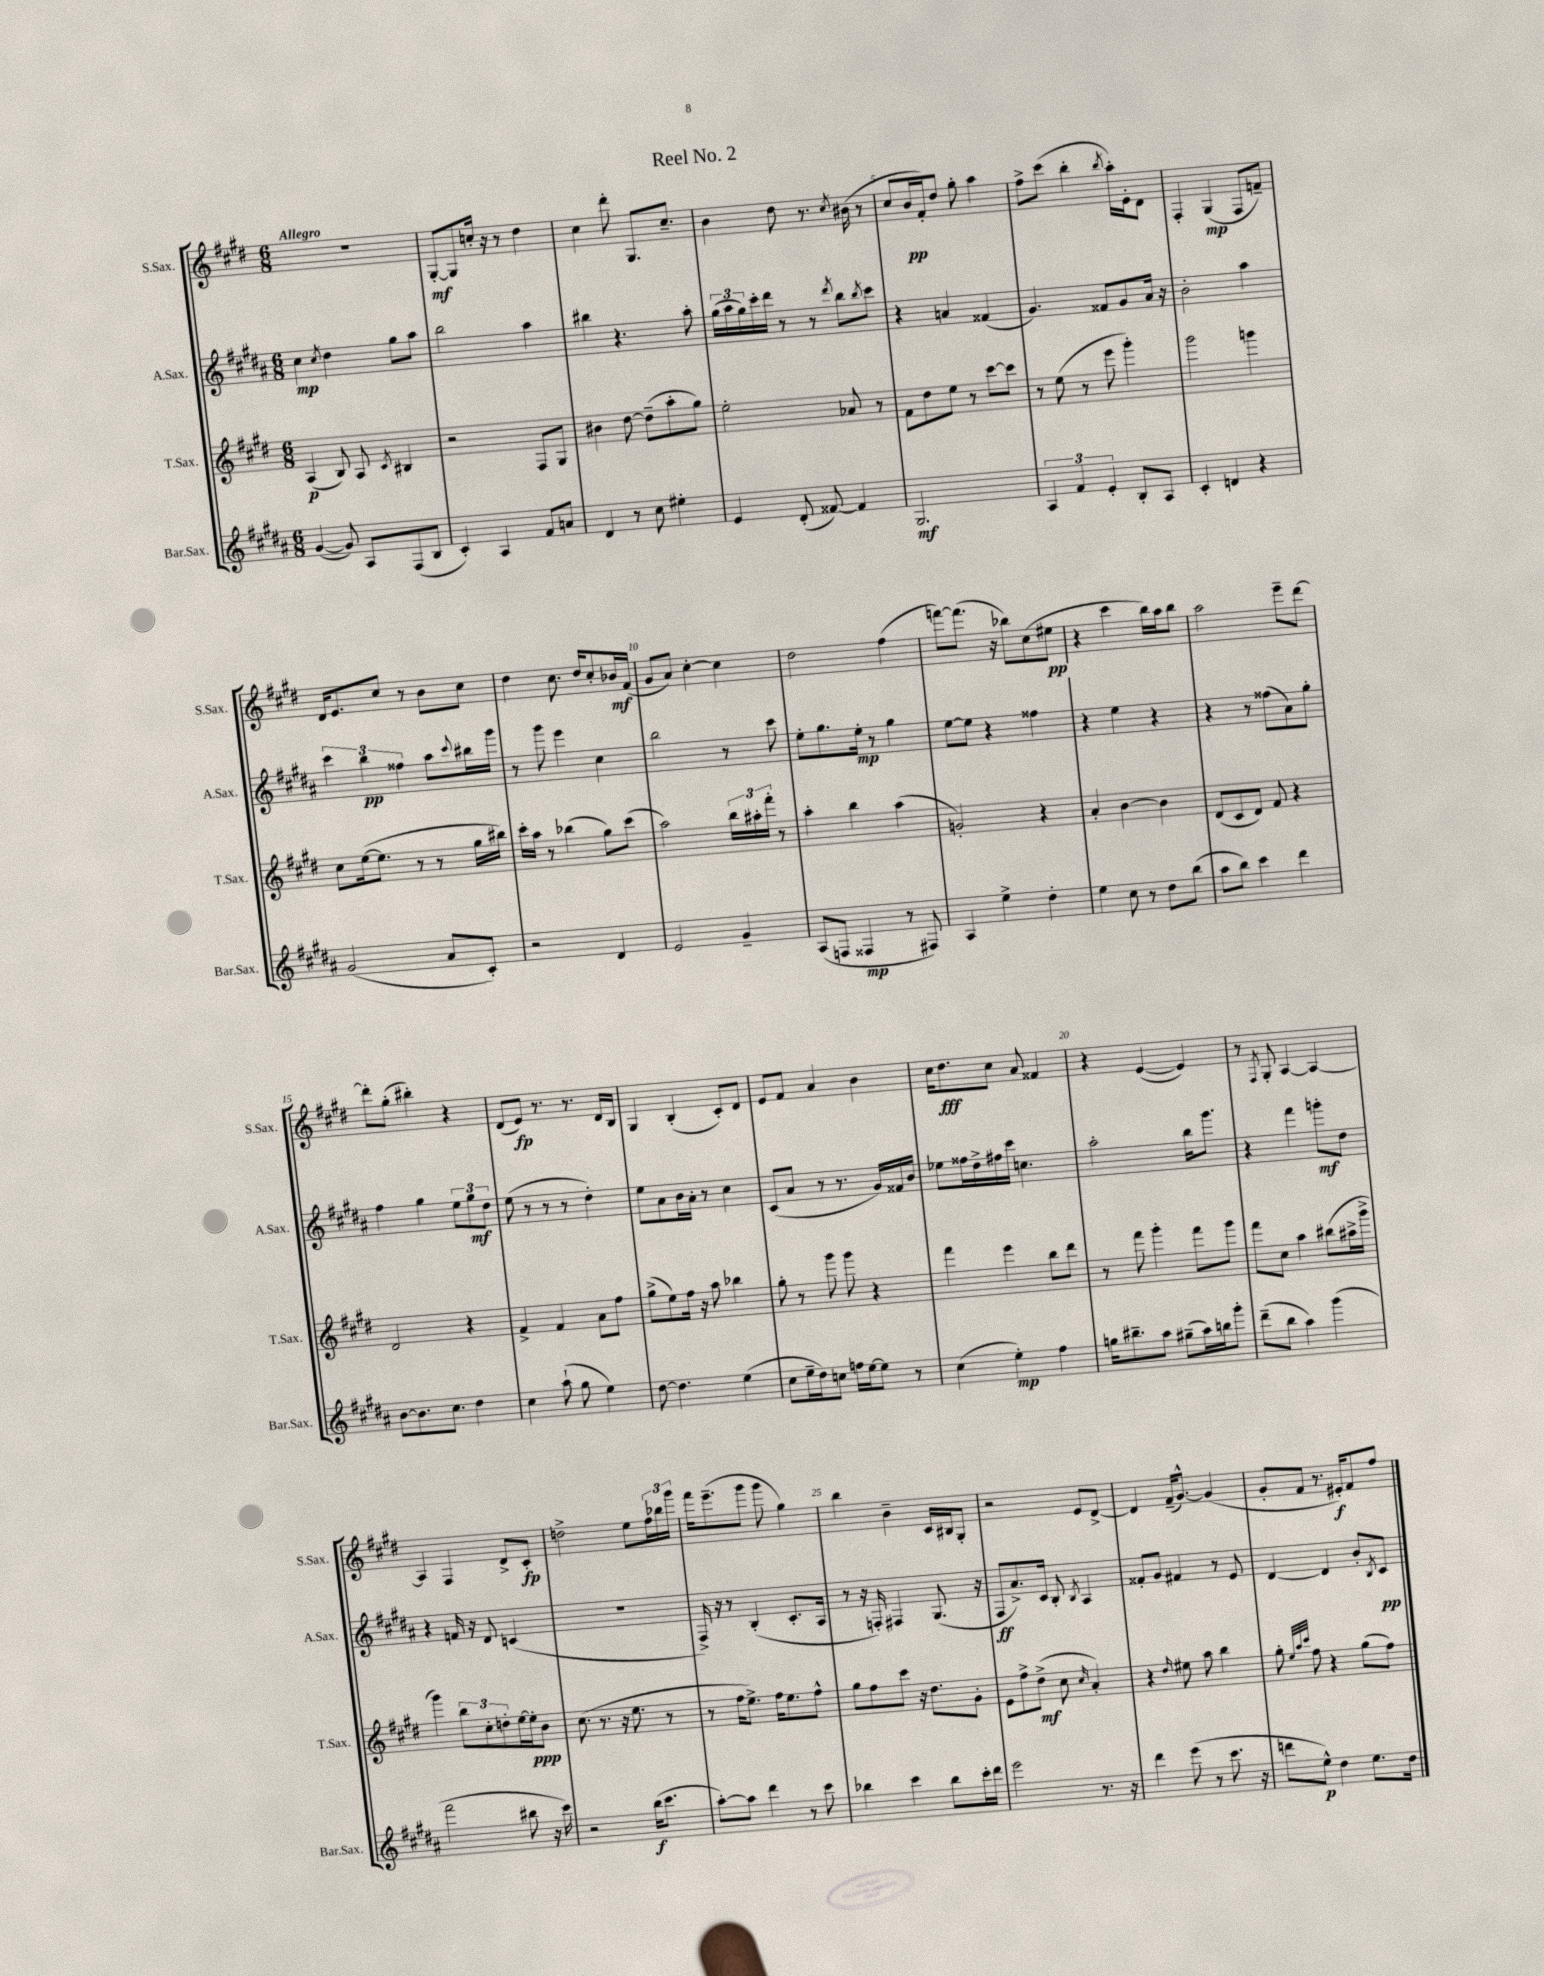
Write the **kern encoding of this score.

**kern	**dynam	**kern	**dynam	**kern	**dynam	**kern	**dynam
*part4	*part4	*part3	*part3	*part2	*part2	*part1	*part1
*staff4	*staff4	*staff3	*staff3	*staff2	*staff2	*staff1	*staff1
*I"Bar.Sax.	*	*I"T.Sax.	*	*I"A.Sax.	*	*I"S.Sax.	*
*I'Bar.Sax.	*	*I'T.Sax.	*	*I'A.Sax.	*	*I'S.Sax.	*
*clefG2	*	*clefG2	*	*clefG2	*	*clefG2	*
*k[f#c#g#d#a#]	*	*k[f#c#g#d#]	*	*k[f#c#g#d#a#]	*	*k[f#c#g#d#]	*
*M6/8	*	*M6/8	*	*M6/8	*	*M6/8	*
=1	=1	=1	=1	=1	=1	=1	=1
!	!	!	!	!	!	!LO:TX:a:B:t=Allegro	!
([4g#/	.	(4A/	p	4cc#\	mp	2.r	.
.	.	.	.	8qcc#/	.	.	.
8g#/])	.	8B/)	.	4dd#\	.	.	.
8A#/L	.	8A/	.	.	.	.	.
.	.	8qc#/	.	.	.	.	.
(8F#/	.	4B#X/	.	8gg#\L	.	.	.
8B/J	.	.	.	8aa#\J	.	.	.
=2	=2	=2	=2	=2	=2	=2	=2
4c#'/)	.	2r	.	2bb\	.	[8G#'/L	mf
.	.	.	.	.	.	8G#/]	.
4A#/	.	.	.	.	.	16ccn'/Jk	.
.	.	.	.	.	.	16r	.
.	.	.	.	.	.	8r	.
8f#/L	.	8F#/L	.	4aa#\	.	4dd#\	.
8an/J	.	8G#/J	.	.	.	.	.
=3	=3	=3	=3	=3	=3	=3	=3
4d#/	.	4b#X\	.	4bb#X\	.	4cc#\	.
8r	.	[8dd#\	.	4.r	.	8ddd#'\	.
8cc#\	.	(8dd#~\L]	.	.	.	8.G#/L	.
4ee#X'\	.	8aa'\	.	.	.	.	.
.	.	.	.	.	.	8.cc#~/J	.
.	.	8gg#\J)	.	8aa#'\	.	.	.
=4	=4	=4	=4	=4	=4	=4	=4
4e/	.	2ee'\	.	(24gg#\LL	.	4b\	.
.	.	.	.	24aa#\	.	.	.
.	.	.	.	24gg#\)	.	.	.
.	.	.	.	16ccc#'\	.	.	.
.	.	.	.	16ddd#\JJ	.	.	.
(8d#'/	.	.	.	8r	.	8dd#\	.
[8f##X/)	.	.	.	8r	.	8.r	.
.	.	.	.	8qddd#/	.	.	.
4f##/]	.	8a-X/	.	8bb\L	.	.	.
.	.	.	.	.	.	8qcc#/	.
.	.	.	.	.	.	(16b#X\	.
.	.	.	.	8qbb/	.	.	.
.	.	8r	.	8ccc#\J	.	8r	.
=5	=5	=5	=5	=5	=5	=5	=5
2.G#/	mf	8f#\L	.	4r	.	8cc#/L	.
.	.	8dd#\	.	.	.	16b/L	pp
.	.	.	.	.	.	16f#'/J)	.
.	.	8ee\J	.	4an/	.	8dd#/J	.
.	.	8r	.	.	.	8gg#'\	.
.	.	[8ccc#\L	.	(4f##X/	.	4aa\	.
.	.	8ccc#\J]	.	.	.	.	.
=6	=6	=6	=6	=6	=6	=6	=6
6A#/	.	8r	.	4.g#/)	.	8ff#^\L	.
.	.	(8ee\	.	.	.	(8ccc#\J	.
6f#/	.	.	.	.	.	.	.
.	.	8r	.	.	.	4bb'\	.
6e'/	.	.	.	.	.	.	.
.	.	8eee\	.	8f##X/L	.	.	.
.	.	.	.	.	.	8qbb/	.
8B'/L	.	4ggg#'\)	.	8g#/	.	16aa'\LL)	.
.	.	.	.	.	.	16e'\J	.
8A#/J	.	.	.	16a#/Jk	.	8d#\J	.
.	.	.	.	16r	.	.	.
=7	=7	=7	=7	=7	=7	=7	=7
4c#'/	.	2ggg#\	.	2b'\	.	4F#'/	.
4dn/	.	.	.	.	.	(4G#/	mp
4r	.	4gggn\	.	4aa#\	.	8F#/L	.
.	.	.	.	.	.	8fn~/J)	.
!!LO:LB:g=z
=8	=8	=8	=8	=8	=8	=8	=8
(2g#/	.	8cc#\L	.	6ccc#\	.	16d#/KL	.
.	.	.	.	.	.	8.e/	.
.	.	([16ee\k	.	.	.	.	.
.	.	.	.	6bb\	pp	.	.
.	.	8.ee\J]	.	.	.	.	.
.	.	.	.	.	.	8cc#/J	.
.	.	.	.	6ff##X\	.	.	.
.	.	8r	.	.	.	8r	.
8a#/L	.	8r	.	8aa#\L	.	8b\L	.
.	.	.	.	8qqccc#/	.	.	.
8c#'/J)	.	16gg#\LL	.	16bb#X\L	.	8cc#\J	.
.	.	16bb#X\JJ)	.	16ggg#\JJ	.	.	.
=9	=9	=9	=9	=9	=9	=9	=9
2r	.	16ccc#'\LL	.	8r	.	4dd#\	.
.	.	16aa\JJ	.	.	.	.	.
.	.	8r	.	8ggg#\	.	.	.
.	.	(4bb-X\	.	4eee\	.	8.cc#\	.
.	.	.	.	.	.	16dd#/KL	.
4d#/	.	8gg#\L)	.	4cc#\	.	8cc#'/	.
.	.	(8ccc#\J	.	.	.	16b-X/L	mf
.	.	.	.	.	.	(16f#/JJ	.
=10	=10	=10	=10	=10	=10	=10	=10
2e/	.	2aa\)	.	2bb\	.	8g#/L	.
.	.	.	.	.	.	8a/J)	.
.	.	.	.	.	.	[4cc#'\	.
4g#~/	.	24bb\LL	.	8r	.	4cc#\]	.
.	.	24aa#X'\	.	.	.	.	.
.	.	24fff#'\JJ	.	.	.	.	.
.	.	8r	.	8ccc#\	.	.	.
=11	=11	=11	=11	=11	=11	=11	=11
(8A#/L	.	4aa'\	.	8ee'\L	.	2dd#\	.
8Fn/J	.	.	.	8.gg#\	.	.	.
4F##X/	mp	4bb\	.	.	.	.	.
.	.	.	.	16ee'\Jk	mp	.	.
.	.	.	.	8r	.	.	.
8r	.	(4aa\	.	4gg#\	.	(4ff#\	.
8F#X/)	.	.	.	.	.	.	.
=12	=12	=12	=12	=12	=12	=12	=12
4A#/	.	2gn'/)	.	[8ee\L	.	[8fffn\L)	.
.	.	.	.	8ee\J]	.	(8.fff\J]	.
4ee^\	.	.	.	4r	.	.	.
.	.	.	.	.	.	16r	.
.	.	.	.	.	.	8bb-X\L)	.
4dd#'\	.	4r	.	4ff##X\	.	(8cc#\	.
.	.	.	.	.	.	8ee#X\J	pp
=13	=13	=13	=13	=13	=13	=13	=13
4ee\	.	4a'/	.	4r	.	4r	.
8cc#\	.	[4b\	.	4ee\	.	4ccc#\	.
8r	.	.	.	.	.	.	.
8dd#\L	.	4b\]	.	4r	.	16bb\LL)	.
.	.	.	.	.	.	16aa\J	.
(8bb\J	.	.	.	.	.	8bb\J	.
=14	=14	=14	=14	=14	=14	=14	=14
8aa#\L	.	(8d#/L	.	4r	.	2aa\	.
8bb\J)	.	8c#/	.	.	.	.	.
4ccc#\	.	8d#/J)	.	8r	.	.	.
.	.	8f#/	.	(8ff##X\L	.	.	.
4ddd#\	.	4r	.	8a#\)	.	8eee~\L	.
.	.	.	.	8gg#'\J	.	[8ddd#\J	.
!!LO:LB:g=z
=15	=15	=15	=15	=15	=15	=15	=15
[8b\L	.	2d#/	.	4ff#\	.	8ddd#'\L]	.
8.b\]	.	.	.	.	.	(8gg#'\J	.
.	.	.	.	4gg#\	.	4bb#X'\)	.
8.cc#\J	.	.	.	.	.	.	.
4dd#\	.	4r	.	12ee\L	.	4r	.
.	.	.	.	12gg#\	mf	.	.
.	.	.	.	12dd#\J	.	.	.
=16	=16	=16	=16	=16	=16	=16	=16
4cc#\	.	4f#^/	.	(8ee\	.	(8d#/L	.
.	.	.	.	8r	.	8e/J)	fp
(8aa#`\	.	4f#/	.	8r	.	8.r	.
8gg#\	.	.	.	8r	.	.	.
.	.	.	.	.	.	8.r	.
4ee\)	.	8a\L	.	4dd#'\)	.	.	.
.	.	8ff#\J	.	.	.	16d#/LL	.
.	.	.	.	.	.	16B/JJ	.
=17	=17	=17	=17	=17	=17	=17	=17
[8dd#\	.	(8gg#^\L	.	8ee\L	.	4G#/	.
4.dd#\]	.	8ee\)	.	8a#\	.	.	.
.	.	16ff#\Jk	.	16b\L	.	(4B'/	.
.	.	16r	.	16a#'\JJ	.	.	.
.	.	8aa\	.	8r	.	.	.
(4ee\	.	4bb-X\	.	4cc#\	.	8c#'/L)	.
.	.	.	.	.	.	8d#/J	.
=18	=18	=18	=18	=18	=18	=18	=18
8cc#\L	.	8gg#'\	.	(8c#/L	.	8e/L	.
16ee~\L	.	8r	.	8a#/J	.	8f#/J	.
16dd#\J)	.	.	.	.	.	.	.
8ccn\J	.	8ggg#\	.	8r	.	4a/	.
16ffn\LL	.	8ggg#\	.	8.r	.	.	.
[16ee\J	.	.	.	.	.	.	.
8ee\J]	.	4r	.	.	.	4b\	.
.	.	.	.	16g#/LL)	.	.	.
8r	.	.	.	16f##X/	.	.	.
.	.	.	.	16b/JJ	.	.	.
=19	=19	=19	=19	=19	=19	=19	=19
(4cc#\	.	4fff#\	.	8ee-X\L	.	16cc#\KL	.
.	.	.	.	.	.	8.dd#\	fff
.	.	.	.	16ff##X\L	.	.	.
.	.	.	.	16dd#^\	.	.	.
4ee'\)	mp	4eee\	.	16ff#X\	.	8cc#\J	.
.	.	.	.	16ccc#\JJ	.	.	.
.	.	.	.	4.ccn\	.	8a/	.
4ff#\	.	8bb\L	.	.	.	4f##X/	.
.	.	8ddd#\J	.	.	.	.	.
=20	=20	=20	=20	=20	=20	=20	=20
16ggn\KL	.	8r	.	2aa#'\	.	4r	.
8.bb#X~\	.	.	.	.	.	.	.
.	.	8fff#\	.	.	.	.	.
8aa#\J	.	4ggg#'\	.	.	.	([4e/	.
(8gg#X~\L	.	.	.	.	.	.	.
16aa#\L)	.	8fff#\L	.	16bb\KL	.	4e/])	.
16bbn\J	.	.	.	8.ggg#\J	.	.	.
8ggg#'\J	.	8ggg#\J	.	.	.	.	.
=21	=21	=21	=21	=21	=21	=21	=21
(8ddd#~\L	.	8fff#\L	.	4r	.	8r	.
.	.	.	.	.	.	8qF#/	.
8bb\J	.	8cc#\J	.	.	.	8G#'/	.
4aa#\)	.	4aa\	.	4fff#\	.	[4A/	.
(4ggg#\	.	(8bb#X\L	.	8gggn'\L	mf	4A/_	.
.	.	16aa#X^\L	.	8dd#\J	.	.	.
.	.	16ggg#^\JJ	.	.	.	.	.
!!LO:LB:g=z
=22	=22	=22	=22	=22	=22	=22	=22
2fff#\	.	4ggg#\)	.	4r	.	4A/]	.
.	.	12bb\L	.	16fn/	.	4F#/	.
.	.	.	.	16r	.	.	.
.	.	12cc#'\	.	.	.	.	.
.	.	.	.	8d#/	.	.	.
.	.	12ddn'\	.	.	.	.	.
8bb#X\	.	[16ee\L	.	(4cn/	.	8d#^/L	.
.	.	16ee'\J]	ppp	.	.	.	.
16r	.	8b\J	.	.	.	8c#'/J	fp
16ccc#\)	.	.	.	.	.	.	.
=23	=23	=23	=23	=23	=23	=23	=23
2r	.	(8.cc#\	.	2.r	.	2ddn^\	.
.	.	8.r	.	.	.	.	.
.	.	16r	.	.	.	.	.
.	.	8.ee\	.	.	.	.	.
(16bb\KL	f	.	.	.	.	8ee\L	.
8.ccc#\J	.	.	.	.	.	.	.
.	.	8r	.	.	.	24ff#\L	.
.	.	.	.	.	.	24bb-X\	.
.	.	.	.	.	.	24ggg#\JJ	.
=24	=24	=24	=24	=24	=24	=24	=24
[8aa#'\L)	.	8r	.	16F#^/)	.	16fff#\KL	.
.	.	.	.	16r	.	(8.eee~\	.
8aa#\J]	.	16ff#\KL	.	8r	.	.	.
.	.	8.ee^\J)	.	.	.	.	.
4ddd#\	.	.	.	(4B'/	.	8ggg#\J	.
.	.	16ff#\KL	.	.	.	8ggg#\	.
.	.	8.ee\	.	.	.	.	.
8r	.	.	.	8.c#'/L	.	4gg#\)	.
8ccc#\	.	8ff#^^\J	.	.	.	.	.
.	.	.	.	16A#/Jk	.	.	.
=25	=25	=25	=25	=25	=25	=25	=25
4bb-X\	.	8gg#\L	.	8r	.	4bb\	.
.	.	8ff#\	.	16r	.	.	.
.	.	.	.	16Fn'/)	.	.	.
4ccc#\	.	8ccc#\J	.	4F#X/	.	4b~\	.
.	.	16r	.	.	.	.	.
.	.	8.dd#\L	.	.	.	.	.
8bb-\L	.	.	.	(8.G#/	.	16c#/LL	.
.	.	.	.	.	.	16B#X/J	.
16ccc#'\L	.	8g#'\J	.	.	.	8G#'/J	.
16ddd#\JJ	.	.	.	16r	.	.	.
=26	=26	=26	=26	=26	=26	=26	=26
2eee\	.	8e\L	.	8F#/L	ff	2r	.
.	.	8ff#^\	.	8.a#^/)	.	.	.
.	.	(8dd#^\J	mf	.	.	.	.
.	.	.	.	16c#/Jk	.	.	.
.	.	8cc#\	.	8B'/	.	.	.
.	.	16qqcc#/	.	8qB/	.	.	.
8.r	.	4a'/)	.	4A#/	.	8e/L	.
.	.	.	.	.	.	[8d#^/J	.
16r	.	.	.	.	.	.	.
=27	=27	=27	=27	=27	=27	=27	=27
4ddd#\	.	4r	.	8f##X'/L	.	4d#/]	.
.	.	.	.	8g#/J	.	.	.
.	.	16qqdd#/	.	.	.	.	.
(8eee\	.	8ee#X\	.	4f#X/	.	(16f#~/KL	.
.	.	.	.	.	.	[8.g#^^/J)	.
8r	.	8aa\	.	.	.	.	.
8.ccc#\	.	4bb\	.	8r	.	(4g#/]	.
.	.	.	.	8e/	.	.	.
16r	.	.	.	.	.	.	.
=28	=28	=28	=28	=28	=28	=28	=28
8dddn\L	.	8gg#'\	.	[4d#/	.	8g#'/L	.
.	.	32qqee/LLL	.	.	.	.	.
.	.	32qqaa/	.	.	.	.	.
.	.	32qqccc#/JJJ	.	.	.	.	.
8ee^^\J)	p	8ff#\	.	.	.	8f#/J	.
4dd#\	.	4r	.	4d#/]	.	8.r	.
.	.	.	.	.	.	16e#X'/KL)	f
8.ee\L	.	(8gg#\L	.	8b'/L	.	8f#/	.
.	.	.	.	8qB/	.	.	.
.	.	8ff#\J)	.	8c#/J	pp	8ff#/J	.
16dd#\Jk	.	.	.	.	.	.	.
==	==	==	==	==	==	==	==
*-	*-	*-	*-	*-	*-	*-	*-
